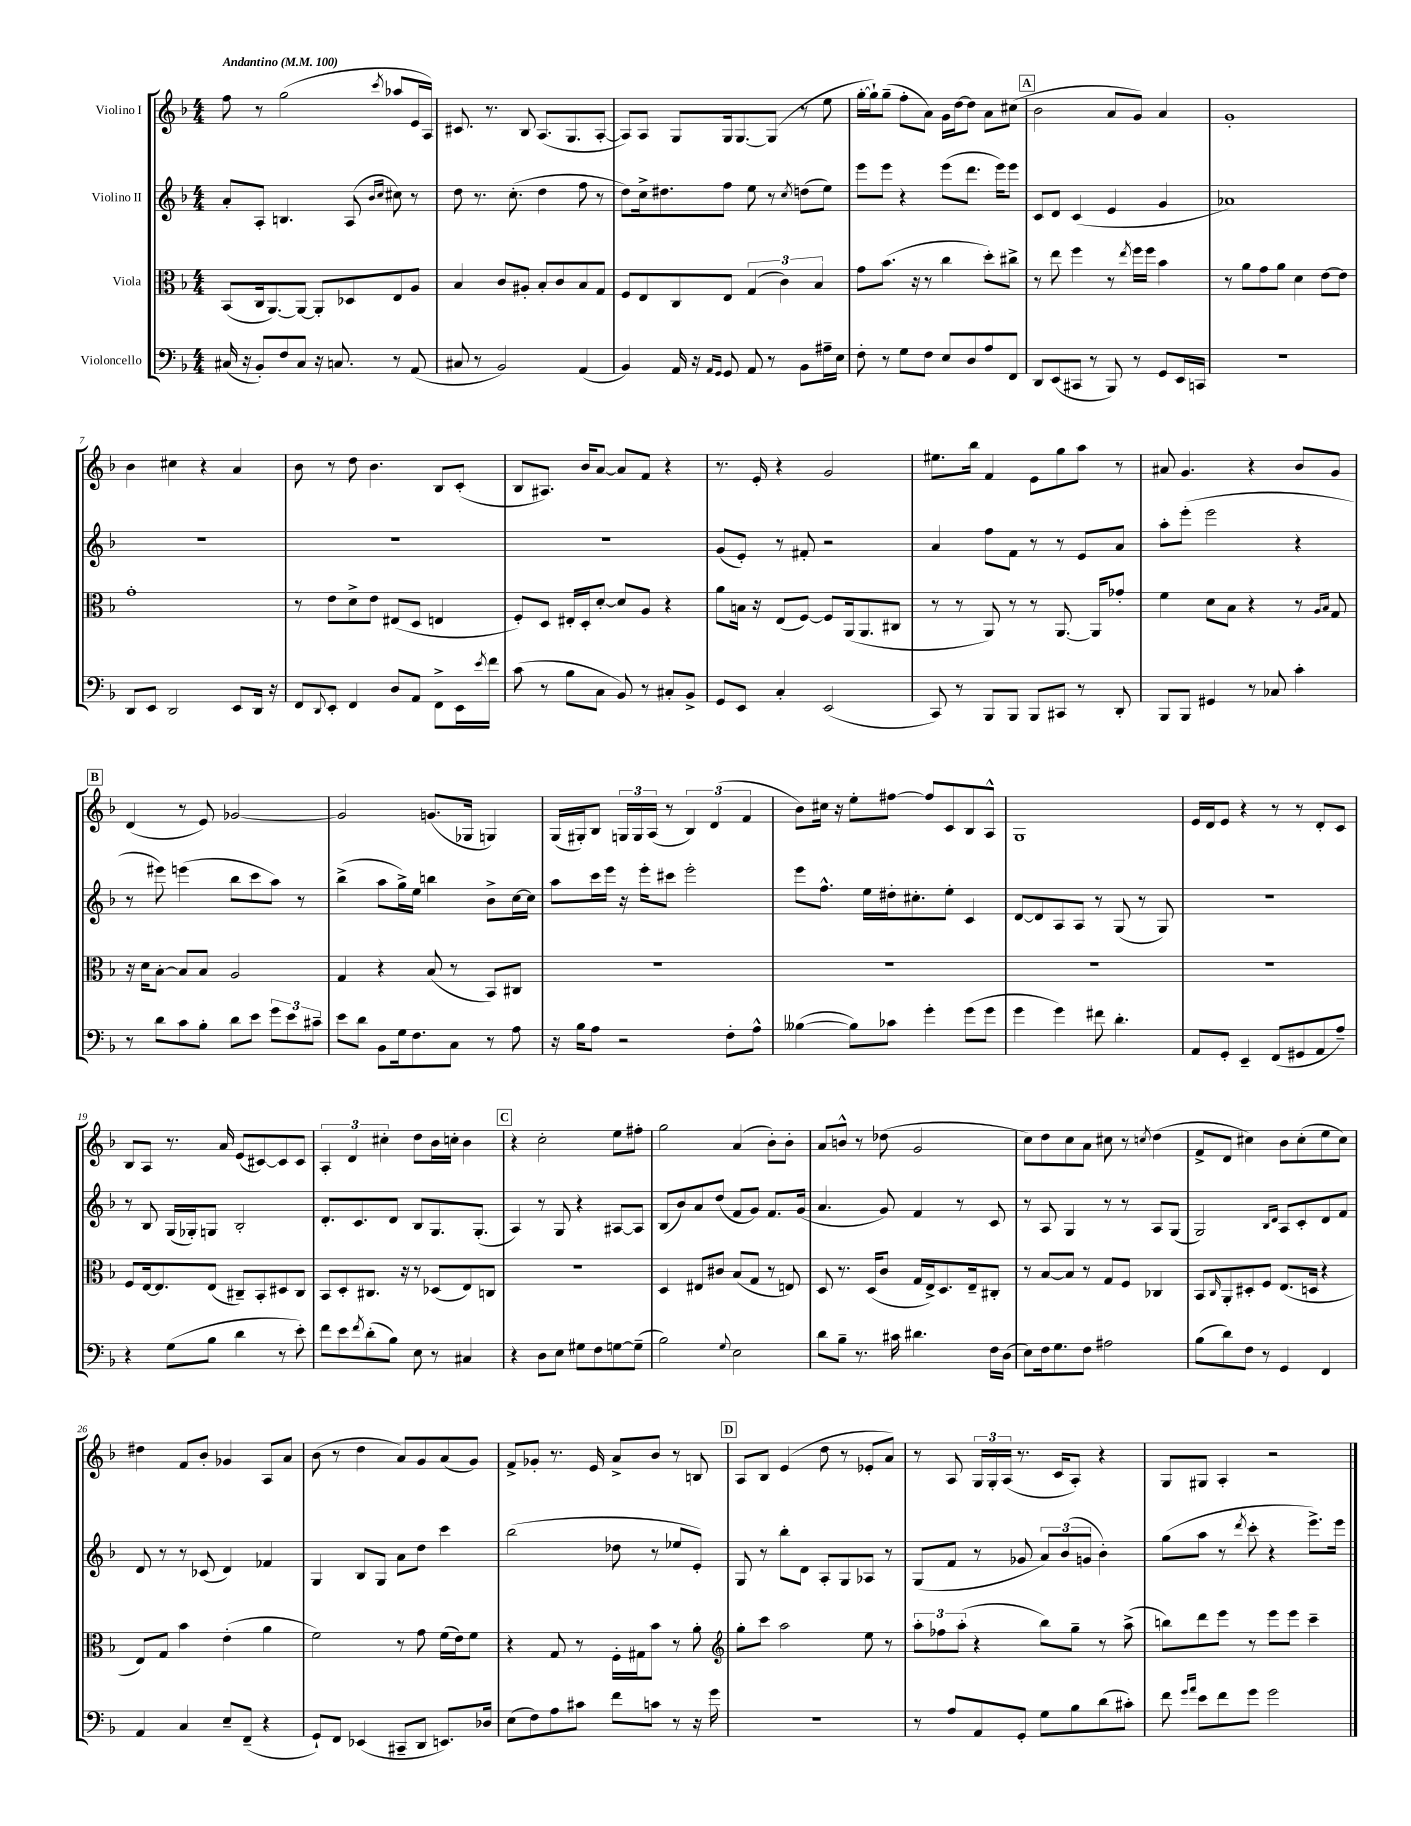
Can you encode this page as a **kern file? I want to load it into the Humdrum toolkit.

**kern	**kern	**kern	**kern
*part4	*part3	*part2	*part1
*staff4	*staff3	*staff2	*staff1
*I"Violoncello	*I"Viola	*I"Violino II	*I"Violino I
*clefF4	*clefC3	*clefG2	*clefG2
*k[b-]	*k[b-]	*k[b-]	*k[b-]
*M4/4	*M4/4	*M4/4	*M4/4
*MM100	*MM100	*MM100	*MM100
=1	=1	=1	=1
!	!	!	!LO:TX:a:B:t=Andantino
(16C#X/	(8BB-/L	8a'/L	8ff\
16r	.	.	.
8BB-'/L)	16C/k	8A'/J	8r
.	[8.AA/)	.	.
8F/	.	4.Bn/	(2gg\
8C#/J	8AA/J_	.	.
16r	8AA'/L]	.	.
8.Cn/	.	.	.
.	8D-X/	(8A/	.
.	.	16qqb-/LL	.
.	.	16qqcc/JJ	8qccc/
8r	8E/	8cc#X\)	8aa-X/L
(8AA/	8A/J	8r	16e/L
.	.	.	16A/JJ)
=2	=2	=2	=2
8C#X/	4B-/	8dd\	8.c#X/
8r	.	8.r	.
.	.	.	8.r
2BB-/)	8c/L	.	.
.	.	(8.cc'\	.
.	8A#X'/J	.	8B-/
.	8B-'/L	4dd\	(8.A/L
.	8c/	.	.
.	.	.	8.G/
(4AA/	8B-/	8ff\	.
.	8G/J	8r	[8A'/J
=3	=3	=3	=3
4BB-/)	8F/L	8dd\L)	8A/L])
.	8E/	16cc^\k	8A/J
.	.	8.dd#X\	.
16AA/	8C/	.	8G/L
16r	.	.	.
16qqAA/LL	.	.	.
16qqGG/JJ	.	.	.
8GG/	8E/J	8ff\J	16G/k
.	.	.	[8.G/
8AA/	(6G/	8ee\	.
8r	.	8r	(8G/J]
.	6c\)	.	.
.	.	8qcc/	.
8BB-\L	.	(8ddn\L	8r
.	6B-/	.	.
16A#X~\L	.	8ee\J)	8ee\
16E\JJ	.	.	.
=4	=4	=4	=4
8F'\	8g\L	8eee\L	[16gg'\LL
.	.	.	16gg`\J])
8r	(8.b-\J	8eee\J	(8gg~\J
8G\L	.	4r	8ff'\L
.	16r	.	.
8F\J	8r	.	8a\J)
8E/L	4cc\	(8eee\L	16g\LL
.	.	.	[16dd\J
8D/	.	8.ddd\J	8dd\J]
8A/	8dd'\L)	.	8a\L
.	.	16eee\KL)	.
8FF/J	8cc#X^\J	8eee\J	(8cc#X\J
!!LO:REH:place=s1:t=A
=5	=5	=5	=5
8DD/L	8r	8c/L	2b-\
(8EE/	8ee\	8d/J	.
8CC#X/J	4ff\	(4c/	.
8r	.	.	.
8BBB-/)	8r	4e/	8a/L
.	8qee/	.	.
8r	16ff\LL	.	8g/J)
.	16ff\JJ	.	.
8GG/L	4b-\	4g/	4a/
16EE/L	.	.	.
16CCn/JJ	.	.	.
=6	=6	=6	=6
1r	8r	1a-X)	1g'
.	8a\L	.	.
.	8g\	.	.
.	8a\J	.	.
.	4d\	.	.
.	[8e\L	.	.
.	8e\J]	.	.
!!LO:LB:g=z
=7	=7	=7	=7
8DD/L	1g'	1r	4b-\
8EE/J	.	.	.
2DD/	.	.	4cc#X\
.	.	.	4r
8EE/L	.	.	4a/
16DD/Jk	.	.	.
16r	.	.	.
=8	=8	=8	=8
8FF/L	8r	1r	8b-\
8qqDD/	.	.	.
8EE'/J	8e\L	.	8r
4FF/	8d^\	.	8dd\
.	8e\J	.	4.b-\
8D/L	(8E#X/L	.	.
8AA/J	8D/J	.	.
8FF^\L	4En/	.	8B-/L
16EE\L	.	.	(8c'/J
8qe/	.	.	.
16f\JJ	.	.	.
=9	=9	=9	=9
(8c\	8F'/L)	1r	8B-/L
8r	8D/J	.	8.A#X/J)
8B-\L	16E#X'/LL	.	.
.	16D'/J	.	16b-/KL
8C\J	[8d'/J	.	[8a/J
8BB-/)	8d/L]	.	8a/L]
8r	8A/J	.	8f/J
8C#X'/L	4r	.	4r
8BB-^/J	.	.	.
=10	=10	=10	=10
8GG/L	8a\L	(8g/L	8.r
8EE/J	16Bn\Jk	8e'/J)	.
.	16r	.	16e'/
4C'/	(8E/L	8r	4r
.	[8F/J)	8f#X'/	.
(2EE/	8F/L]	2r	2g/
.	(16AA/k	.	.
.	8.AA/	.	.
.	8C#X/J	.	.
=11	=11	=11	=11
8CC/)	8r	4a/	8.ee#X\L
8r	8r	.	.
.	.	.	16bb-\Jk
8BBB-/L	8AA/)	8ff\L	4f/
8BBB-/J	8r	8f\J	.
8BBB-/L	8r	8r	8e\L
8CC#X/J	[8.AA/	8r	8gg\
8r	.	8e/L	8aa\J
.	16AA/KL]	.	.
8DD'/	8g-X'/J	8a/J	8r
=12	=12	=12	=12
8BBB-/L	4f\	8aa'\L	8a#X/
8BBB-/J	.	(8eee'\J	4.g/
4GG#X/	8d\L	2eee\	.
.	8B-\J	.	.
8r	4r	.	4r
8C-X/	.	.	.
4c'\	8r	4r	8b-/L
.	16qqA/LL	.	.
.	16qqB-/JJ	.	.
.	8G/	.	8g/J
!!LO:LB:g=z
!!LO:REH:place=s1:t=B
=13	=13	=13	=13
8r	16r	8r	(4d/
.	16d\KL	.	.
8d\L	[8B-'\J	8eee#X\)	.
8c\	8B-/L]	(4eeen\	8r
8B-'\J	8B-/J	.	8e/)
8d\L	2A/	8bb-\L	[2g-X/
8e\J	.	8ccc\	.
12g\L	.	8aa\J)	.
12e\	.	.	.
.	.	8r	.
12c#X~\J	.	.	.
=14	=14	=14	=14
8e\L	4G/	(4bb-^\	2g-/]
8d\J	.	.	.
8BB-\L	4r	8aa\L	.
16G\k	.	16gg^\L)	.
8.F\	.	16ee\JJ	.
.	(8B-/	4bbn\	(8.gn/L
8C\J	8r	.	.
.	.	.	16G-X/Jk
8r	8BB-/L)	8b-^\L	4Gn/)
8A\	8C#X/J	[16cc\L	.
.	.	16cc\JJ]	.
=15	=15	=15	=15
16r	1r	8aa\L	(16G/LL
16B-\KL	.	.	16G#X'/J)
8A\J	.	16ccc\L	8B-/J
.	.	16eee\JJ	.
2r	.	16r	24Gn/LL
.	.	.	24G/
.	.	16eee'\KL	.
.	.	.	(24A/JJ
.	.	8ccc#X\J	8r
.	.	2eee'\	6B-/)
.	.	.	(6d/
8F'\L	.	.	.
.	.	.	6f/
8A^^\J	.	.	.
=16	=16	=16	=16
([4B--X\	1r	8eee\L	8b-\L)
.	.	8.ff^^\J	16cc#X\Jk
.	.	.	16r
8B--\L])	.	.	8ee'\L
.	.	16ee\LL	.
8c-X\J	.	16dd#X'\J	[8ff#X\J
.	.	8.cc#X'\	.
4g'\	.	.	8ff#/L]
.	.	8ee'\J	8c/
(8g\L	.	4c/	8B-/
8g\J	.	.	8A^^/J
=17	=17	=17	=17
4g\	1r	[8d/L	1G
.	.	8d/]	.
4g\)	.	8A/	.
.	.	8A/J	.
8f#X\	.	8r	.
4.d'\	.	(8G/	.
.	.	8r	.
.	.	8G/)	.
=18	=18	=18	=18
8AA/L	1r	1r	16e/LL
.	.	.	16d/J
8GG'/J	.	.	8e/J
4EE~/	.	.	4r
(8FF/L	.	.	8r
8GG#X/	.	.	8r
8AA/	.	.	8d'/L
8A~/J)	.	.	8c/J
!!LO:LB:g=z
=19	=19	=19	=19
4r	8F/L	8r	8B-/L
.	[16E/k	8B-/	8A/J
.	8.E/]	.	.
(8G\L	.	(16G/LL	8.r
.	.	16G-X'/J)	.
8B-\J	(8E/J	8Gn/J	.
.	.	.	16a/
4d\	8C#X~/L)	2B-'/	(8e/L
.	8BB-'/	.	[8c#X/)
8r	8D#X/	.	8c#/]
8e'\)	8C#/J	.	8c#/J
=20	=20	=20	=20
8f\L	8BB-/L	8.d'/L	6A'/
8e\	8D'/	.	.
.	.	.	6d/
.	.	8.c/	.
8qf/	.	.	.
(8d'\	8.C#X/J	.	.
.	.	.	6cc#X'\
8B-\J)	.	8d/J	.
.	16r	.	.
8E\	8r	8B-/L	8dd\L
8r	(8D-X/L	8.G/	16b-\L
.	.	.	16ccn'\JJ
4C#X/	8E/)	.	4b-\
.	.	(8.G'/J	.
.	8Cn/J	.	.
!!LO:REH:place=s1:t=C
=21	=21	=21	=21
4r	1r	4A/)	4r
8D\L	.	8r	2cc'\
8E\J	.	8G/	.
8G#X\L	.	4r	.
8F\	.	.	.
[8Gn\	.	[8A#X/L	8ee\L
(8G~\J]	.	8A#/J]	8ff#X'\J
=22	=22	=22	=22
2B-\)	4D/	(8B-/L	2gg\
.	.	8b-/)	.
.	8E#X/L	8a/	.
.	8c#X/J	(8dd/J	.
8qqG/	.	.	.
2E\	(8B-/L	8f/L	(4a/
.	8G/J	8g/J)	.
.	8r	8.f/L	8b-'\L)
.	8En/)	.	8b-'\J
.	.	(16g/Jk	.
=23	=23	=23	=23
8d\L	8D/	4.a/	8a/L
8B-~\J	8.r	.	8bn^^/J
8.r	.	.	8r
.	(16D/KL	.	.
.	8c/J	8g/)	(8dd-X\
16c#X\	.	.	.
4.d#X\	16G/LL	4f/	2g/
.	16E^/J)	.	.
.	8.D/	.	.
.	.	8r	.
.	16E~/k	.	.
16F\LL	8C#X'/J	8c/	.
(16D\JJ	.	.	.
=24	=24	=24	=24
8E\L)	8r	8r	8cc\L)
16F\k	[8B-/L	8A/	8dd\
8.G\	.	.	.
.	8B-/J]	4G/	8cc\
8F\J	8r	.	8a\J
2A#X\	8G/L	8r	8cc#X\
.	8F/J	8r	8r
.	.	.	8qccn/
.	4C-X/	8A/L	(4dd\
.	.	(8G/J	.
=25	=25	=25	=25
(8B-\L	8BB-/L	2G/)	8f^/L
.	16qqC/	.	.
8d\)	8AA'/	.	8d/J
8F\J	8D#X'/	.	4cc#X\)
8r	8F/J	.	.
.	.	16qqB-/LL	.
.	.	16qqd/JJ	.
4GG/	(8.E/L	8A/L	8b-\L
.	.	8c'/	(8cc#'\
.	16Dn/Jk	.	.
4FF/	4r	8d/	8ee\
.	.	8f/J	8cc#\J)
!!LO:LB:g=z
=26	=26	=26	=26
4AA/	8E/L)	8d/	4dd#X\
.	8G/J	8r	.
4C/	4b-\	8r	8f/L
.	.	(8c-X/	8b-'/J
8E~/L	(4e'\	4d/)	4g-X/
(8FF~/J	.	.	.
4r	4a\	4f-X/	8A/L
.	.	.	8a/J
=27	=27	=27	=27
8GG`/L)	2f\)	4G/	(8b-\
8FF/J	.	.	8r
(4EE-X/	.	8B-/L	4dd\
.	.	8G/J	.
8CC#X~/L	8r	8a\L	8a/L)
8DD/J	8g\	8dd\J	8g/
8.EEn/L)	(16f\LL	4ccc\	(8a/
.	16e\J)	.	.
.	8f\J	.	8g/J)
16D-X/Jk	.	.	.
=28	=28	=28	=28
(8E\L	4r	(2bb-\	8f^/L
8F\)	.	.	8g-X'/J
8A\	8G/	.	8.r
8c#X\J	8r	.	.
.	.	.	16e/
8f\L	16F'\LL	8dd-X\	8a^/L
.	16G#X\J	.	.
8cn\J	8b-\J	8r	8b-/J
8r	8r	8ee-X/L	8r
16r	8a'\	8e'/J)	8Bn/
16g\	.	.	.
!!LO:REH:place=s1:t=D
=29	=29	=29	=29
*	*clefG2	*	*
1r	8gg'\L	8G/	8A/L
.	8ccc\J	8r	8B-/J
.	2aa\	8bb-'\L	(4e/
.	.	8d\J	.
.	.	8A'/L	8dd\
.	.	8G/	8r
.	8ee\	8A-X/J	8e-X'/L
.	8r	8r	8a/J)
=30	=30	=30	=30
8r	12aa'\L	(8G/L	8r
.	12ff-X\	.	.
8A/L	.	8f/J	8A/
.	(12aa'\J	.	.
8AA/	4r	8r	24G/LL
.	.	.	24G'/
.	.	.	(24A/JJ
8GG'/J	.	8g-X/	8.r
8G\L	8bb-\L)	12a/L)	.
.	.	.	16c/KL
.	.	(12b-/	.
8B-\	8gg~\J	.	8A'/J)
.	.	12gn/J	.
(8d\	8r	4b-'\)	4r
8c#X'\J)	(8aa^\	.	.
=31	=31	=31	=31
8f\	8bbn\L)	(8gg\L	8G/L
16qqg/LL	.	.	.
16qqa/JJ	.	.	.
8e\L	8ddd\	8aa\J	8G#X/J
8f\	8eee\J	8r	4A'/
.	.	8qddd/	.
8g\J	8r	8ccc'\	.
2g\	8eee\L	4r	2r
.	8eee\J	.	.
.	4ccc~\	8.eee^\L)	.
.	.	16eee\Jk	.
==	==	==	==
*-	*-	*-	*-
